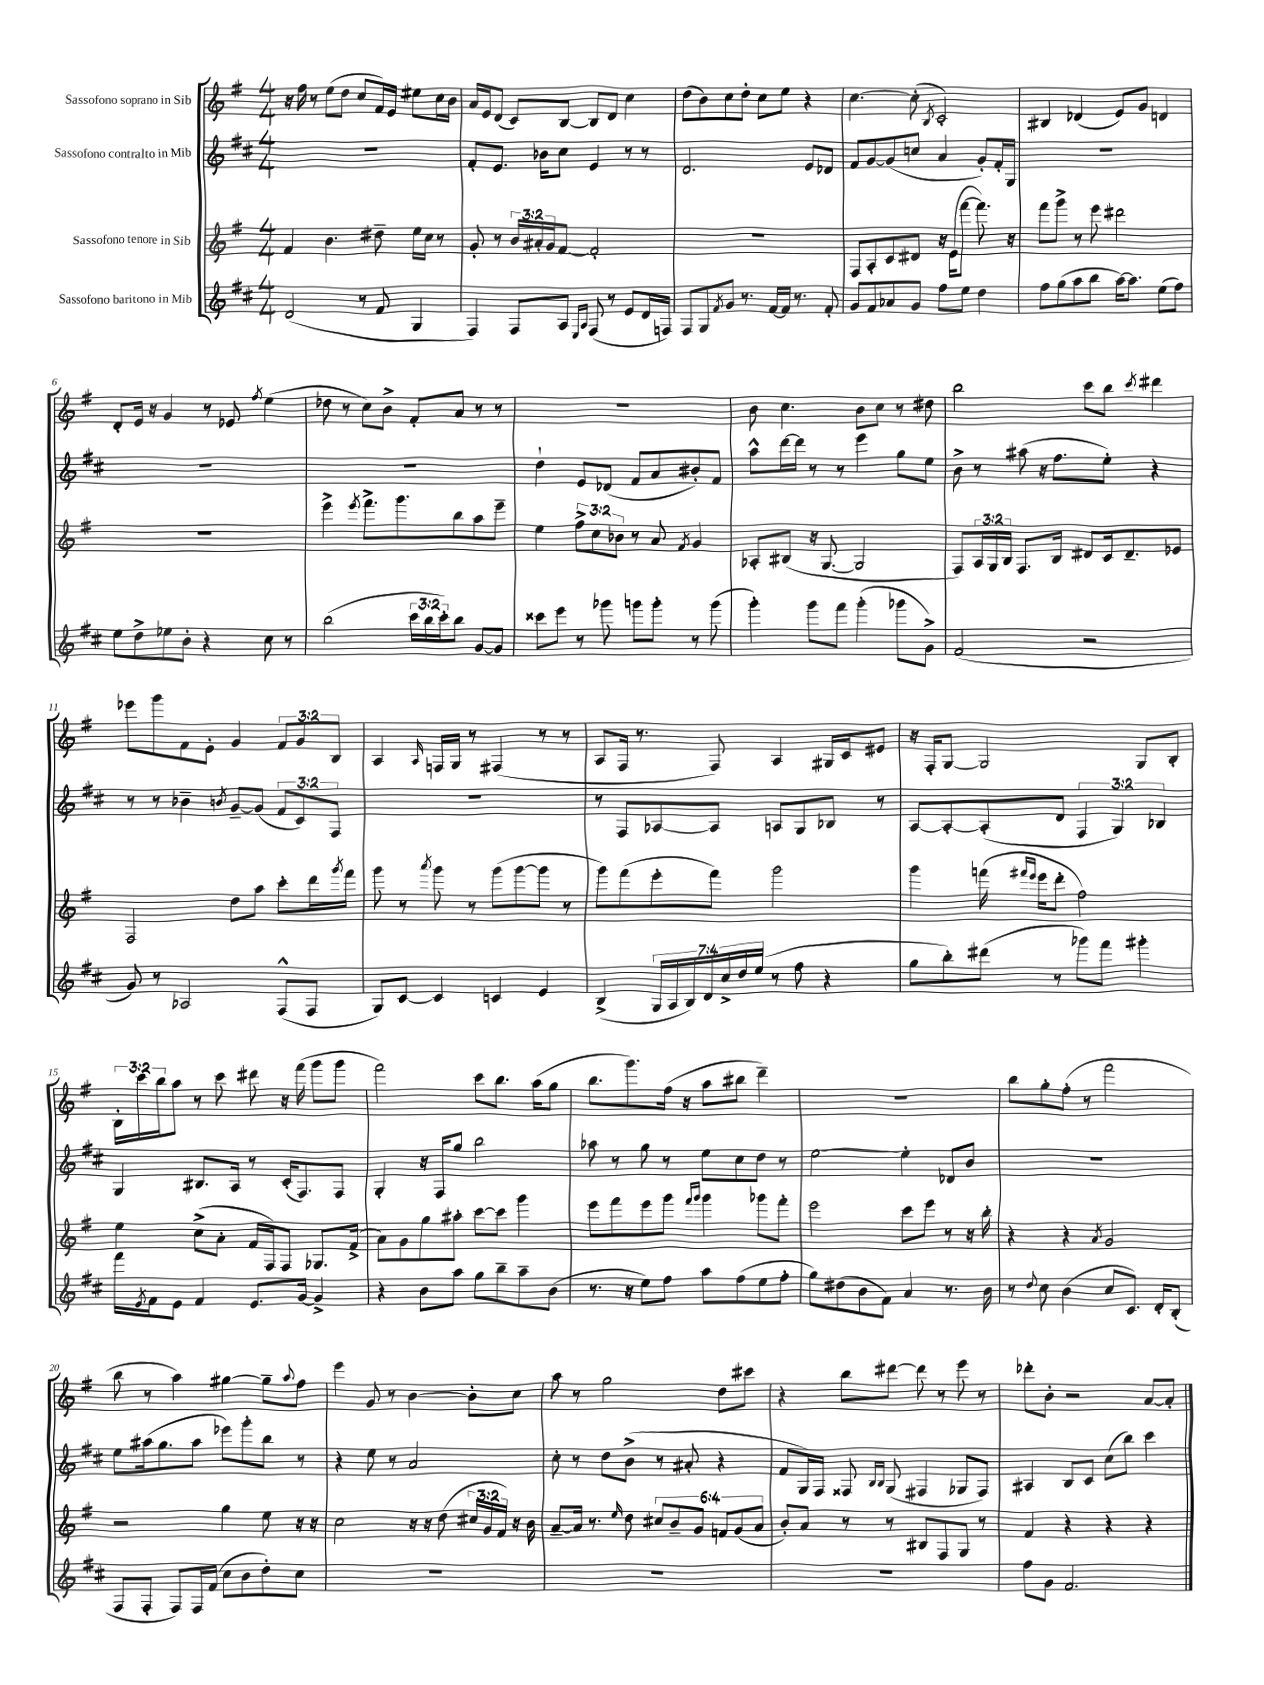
<<
\new StaffGroup <<
\new Staff = "s0" \with { instrumentName = "Sassofono soprano in Sib" } {
    \clef treble \key g \major \numericTimeSignature \time 4/4 \override Staff.TupletNumber.text = #tuplet-number::calc-fraction-text
    r16 fis''16 r8 e''8( d''8 c''8 fis'16) e'16 eis''8 c''16 b'16 |
    a'16 e'16 d'8( c'8) b8~ b8 d'8 c''4 |
    d''8( b'8) c''8 d''8-. c''8 e''8 r4 |
    c''4.~ c''8-.( \acciaccatura { b8 } c'2-.) |
    bis4 des'4( e'8) g'8 d'4 |
    d'8-. e'16 r16 g'4 r8 ees'8 \acciaccatura { fis''8 } e''4( |
    des''8 r8 c''8) b'8-> fis'8-. a'8 r8 r8 |
    R1 |
    b'8 c''4. b'8 c''8 r8 dis''8 |
    b''2 c'''8 b''8 \acciaccatura { c'''8 } dis'''4 |
    ees'''8 g'''8 fis'8 e'8-. g'4 \tuplet 3/2 { fis'8 g'8 b8 } |
    a4 \grace { a16 } f16 g16 r8 fis4( r8 r8 |
    a8 fis16 r8. fis8) a4 gis16 c'16 eis'8 |
    r16 fis16-. g8~ g2 g8 b8-. |
    \tuplet 3/2 { b16-. c'''16 b''16 } a''8 r8 c'''8 dis'''8 r16 fis'''16( g'''8 g'''8 |
    fis'''2) c'''8 b''8. a''16( g''8 |
    b''8. g'''8.) fis''16( r16 a''8 bis''8 d'''4--) |
    R1 |
    b''8 g''8-. fis''8-.( r8 fis'''2 |
    b''8 r8 a''4) gis''4~ gis''8-- \appoggiatura { a''8 } fis''8 |
    e'''4 g'8 r8 b'4~ b'8-. c''8 |
    a''8 r8 g''2 d''8 cis'''8 |
    r4 b''8 dis'''8~ dis'''8 r8 e'''8 r8 |
    des'''8-. b'8-. r2 a'8~ a'8-. \bar "|." |
}
\new Staff = "s1" \with { instrumentName = "Sassofono contralto in Mib" } {
    \clef treble \key d \major \numericTimeSignature \time 4/4 \override Staff.TupletNumber.text = #tuplet-number::calc-fraction-text
    R1 |
    fis'8-. e'8. bes'16 cis''8 e'4 r8 r8 |
    d'2. e'8 des'8 |
    fis'8 g'8~ g'8( c''8 a'4 g'8-.) fis'16-. g16 |
    R1 |
    R1 |
    R1 |
    d''4-! e'8 des'8( fis'8 a'8 bis'8-.) fis'8 |
    a''8-^ d'''16~ d'''16 r8 r8 e'''4 g''8 e''8 |
    b'8-> r8 ais''8( r16 fis''8. e''8-.) r4 |
    r8 r8 bes'4-- \acciaccatura { b'8 } g'8~-- g'8( \tuplet 3/2 { fis'8 cis'8) fis8 } |
    R1 |
    r8 fis8 aes8~ aes8 a8 g8 bes8 r8 |
    a8~ a8~-. a8-.( d'8 \tuplet 3/2 { fis4 g4) bes4 } |
    g4 bis8. a16 r8 cis'16-.( fis8.) fis8 |
    g4-. r16 fis16 g''8 b''2 |
    aes''8 r8 g''8 r8 e''8 cis''8 d''8 r8 |
    e''2~ e''4-. des'8 b'8 |
    R1 |
    e''8 ais''16( g''8. ais''8 ees'''8) g'''8-. b''8 r8 |
    r4 e''8 r8 a'2 |
    cis''8-. r8 d''8 b'8->( r8 ais'8-. r4 |
    fis'8 g16) fis16 fisis8 \grace { b16 b16 } g8( fis4 ges8 fis8) |
    ais4 b8 cis'8 cis''8( b''8) cis'''4 \bar "|." |
}
\new Staff = "s2" \with { instrumentName = "Sassofono tenore in Sib" } {
    \clef treble \key g \major \numericTimeSignature \time 4/4 \override Staff.TupletNumber.text = #tuplet-number::calc-fraction-text
    fis'4 b'4. dis''8-- e''16 c''16 r8 |
    g'8-. r8 \tuplet 3/2 { b'16 ais'16-. g'16 } fis'8~ fis'2-. |
    R1 |
    fis8 a8-. c'8 dis'8 r16 e'16( fis'''8~ fis'''8.) r16 |
    fis'''8 g'''8-> r8 e'''8 dis'''2 |
    R1 |
    e'''4-> \acciaccatura { e'''8 } fis'''8.-> g'''8. b''8 a''8 e'''8-- |
    e''4 \tuplet 3/2 { fis''8-> c''8 bes'8 } r8 a'8 \acciaccatura { fis'8 } g'4 |
    aes8-. bis8( r16 g8.~ g2 |
    fis8) \tuplet 3/2 { a16 g16 b16 } fis8. b16 dis'8 c'16 dis'8.-- ees'8 |
    fis2 d''8 a''8 c'''8-. d'''16 \acciaccatura { g'''8 } fis'''16 |
    g'''8 r8 \acciaccatura { a'''8 } g'''8 r8 g'''8( g'''8~ g'''8 r8 |
    g'''8) fis'''8( e'''8-. fis'''8) g'''2 |
    g'''4 f'''16( \grace { fis'''16 e'''16 } e'''16 d'''8-. fis''2) |
    e''4 c''8->( a'8-. fis'16 fis16) fis8 ges8. fis'16->( |
    a'8) g'8 g''8 ais''8-. c'''8~ c'''8 g'''4 |
    e'''8 fis'''8 e'''8 g'''8 \grace { fis'''16 g'''16 } g'''4 ges'''8 fis'''8-. |
    e'''2 c'''8 e'''8 r8 r16 b''16-. |
    r4 r4 \acciaccatura { a'8 } g'2 |
    r2 g''4 e''8 r16 r16 |
    c''2 r16 r16 d''8( \tuplet 3/2 { cis''16 g'16 fis'16) } r16 b'16 |
    a'8~-- a'16 r8. \grace { e''16 } d''8 \tuplet 6/4 { cis''8 b'8-- g'8 f'8 g'8( a'8 } |
    b'8-.) a'8 r8 r8 bis8 fis8 g8 r8 |
    fis'4 r4 r4 r4 \bar "|." |
}
\new Staff = "s3" \with { instrumentName = "Sassofono baritono in Mib" } {
    \clef treble \key d \major \numericTimeSignature \time 4/4 \override Staff.TupletNumber.text = #tuplet-number::calc-fraction-text
    d'2( r8 fis'8 g4 |
    fis4) fis8 a8 \grace { e16 a16 } fis8( r8 e'8 d'16 f16) |
    fis8 g8 \acciaccatura { fis'8 } g'8 r8. fis'16~ fis'16 r8. fis'8-. |
    g'8 fis'8 aes'8 g'8 fis''8 e''8 d''4 |
    fis''8 g''8( a''8 b''8 a''16~) a''8. e''8( fis''8) |
    e''8 d''8-> ees''8 b'8-. r4 cis''8 r8 |
    b''2( \tuplet 3/2 { cis'''16 b''16 cis'''16-.) } b''8 g'8~ g'8 |
    cisis'''8 e'''8 r8 ges'''8 g'''8 g'''8-. r8 g'''8( |
    g'''4-.) g'''8 fis'''8 g'''4-.( ges'''8 g'8->) |
    fis'2( r2 |
    g'8) r8 aes2 fis8-^( fis8 |
    g8) cis'8~ cis'4 c'4 e'4 |
    b4->( \tuplet 7/4 { g16 a16 b16) d'16 cis''16-> d''16 e''16( } r8 fis''8 r4 |
    g''8 b''8-.) dis'''8( r8 ges'''8) fis'''8 gis'''4-. |
    fis'''16 \acciaccatura { e'8 } fis'16 e'8 fis'4 e'8. g'16~ g'4-> |
    r4 b'8 a''8 g''8 b''8-- a''8-- b'8( |
    r8. r16 e''8) fis''8 a''8 fis''8( e''8 fis''8-. |
    g''8) dis''8( b'8 fis'8) a'4 r8. b'16 |
    r8 \appoggiatura { d''8 } cis''8 b'4( cis''8 cis'8.) d'16-. b8-.( |
    fis8 fis8-. fis8) fis16 fis'16( cis''8 b'8 d''8-.) cis''8 |
    R1 |
    R1 |
    R1 |
    fis''8 g'8 fis'2. \bar "|." |
}
>>
>>
